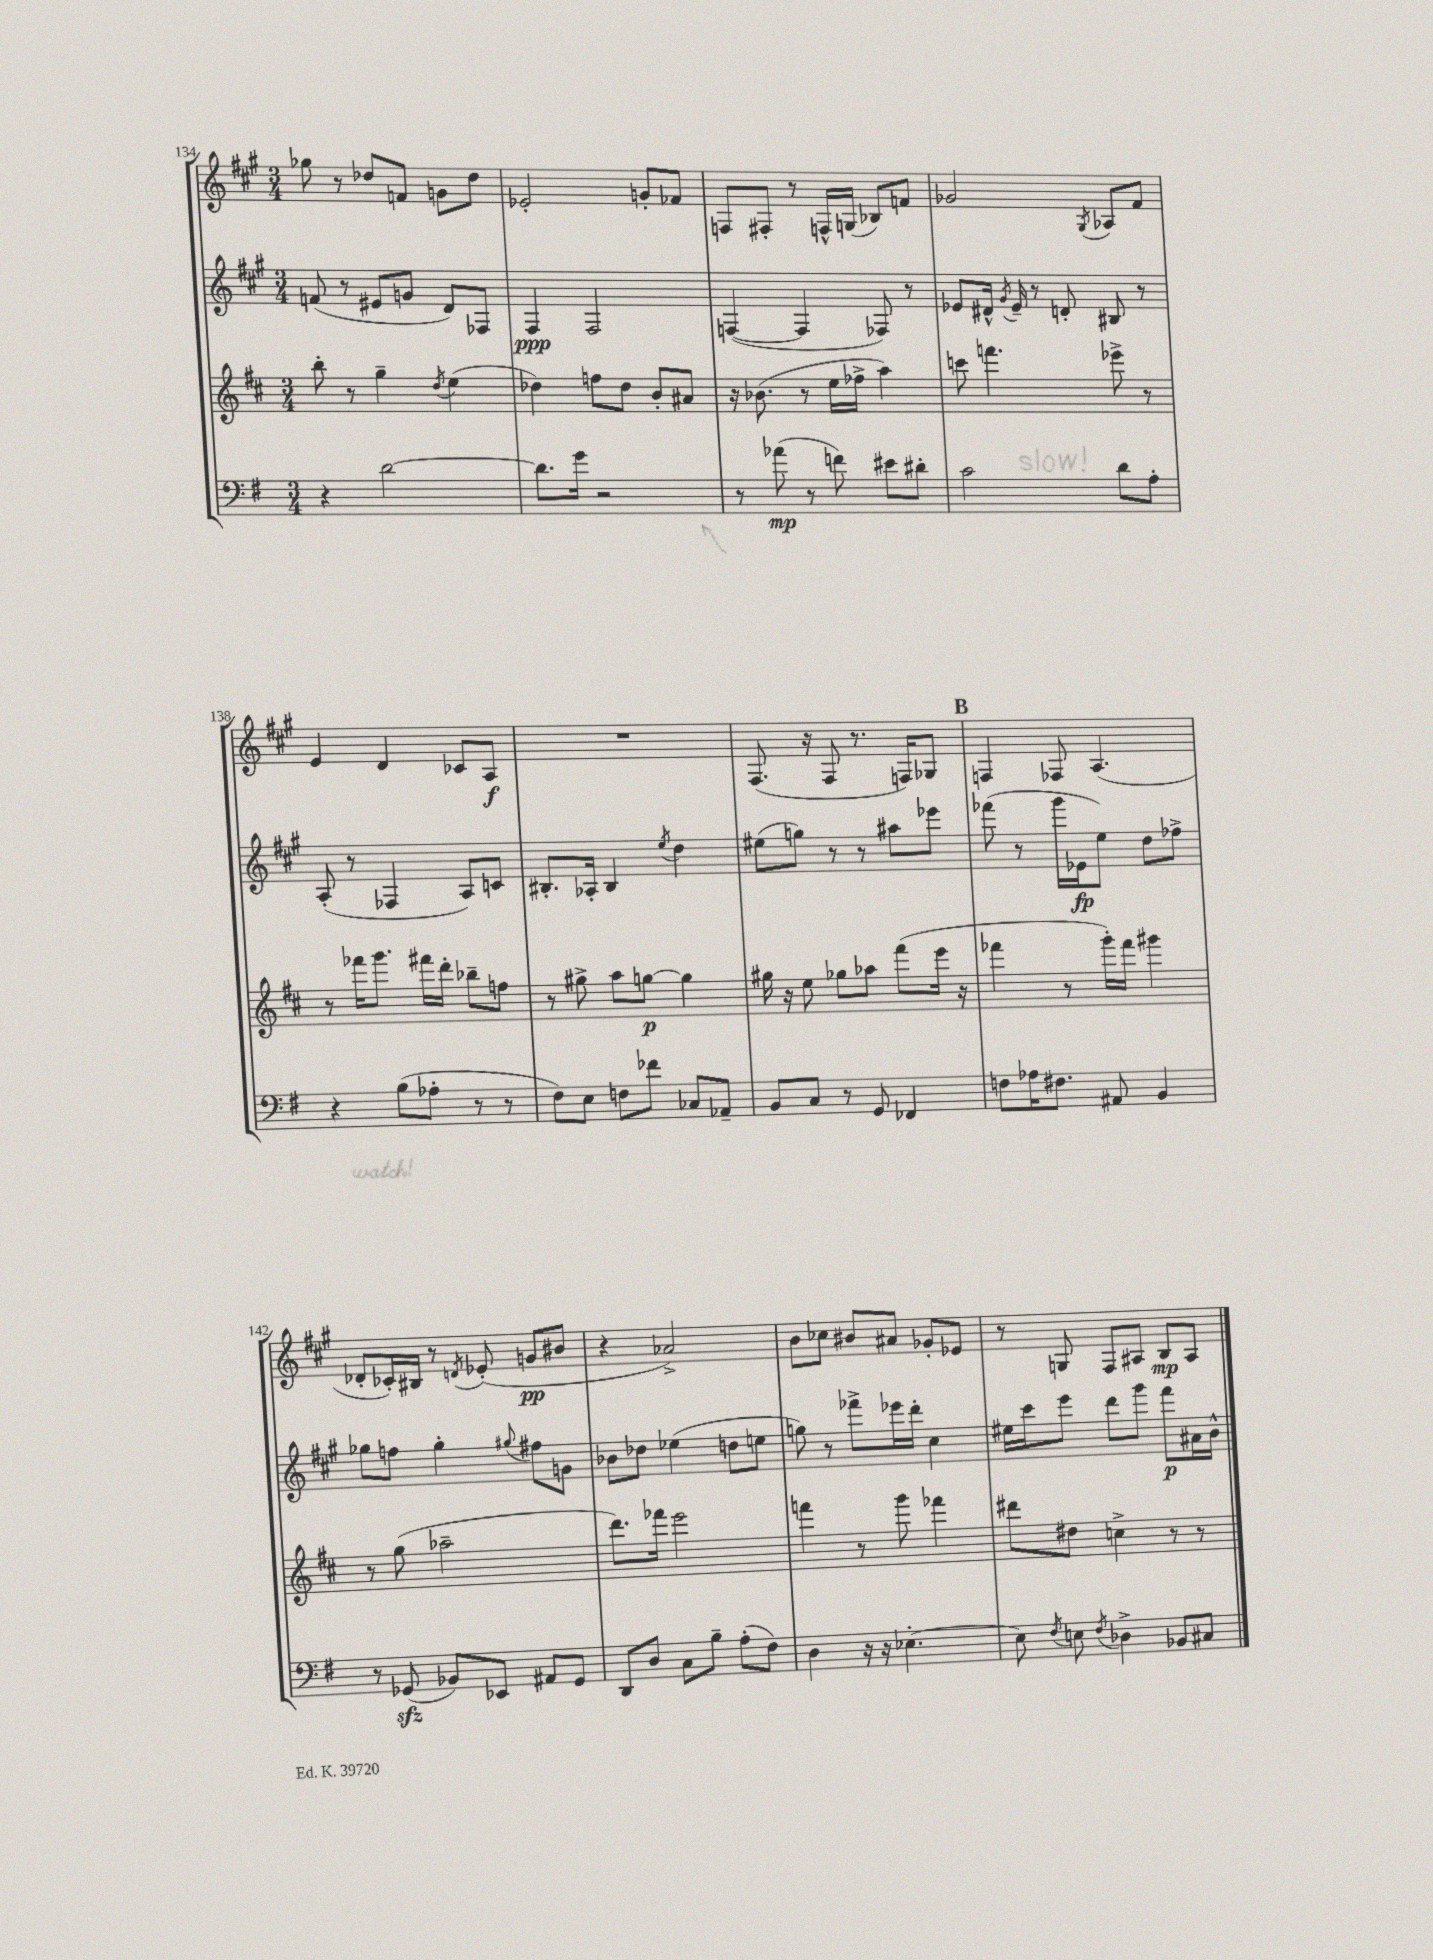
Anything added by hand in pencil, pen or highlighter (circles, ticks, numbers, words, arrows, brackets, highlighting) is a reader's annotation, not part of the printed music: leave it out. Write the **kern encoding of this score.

**kern	**kern	**kern	**kern
*staff4	*staff3	*staff2	*staff1
*clefF4	*clefG2	*clefG2	*clefG2
*k[f#]	*k[f#c#]	*k[f#c#g#]	*k[f#c#g#]
*M3/4	*M3/4	*M3/4	*M3/4
4r	8bb'	(8f	8gg-
.	8r	8r	8r
[2d	4gg~	8e#	8dd-
.	.	8g	8f
.	8qdd	.	.
.	(4ee	8d)	8g
.	.	8F-	8dd-
=	=	=	=
8.d]	4dd-)	4F#	2e-'
16g	.	.	.
2r	8ff	2F#	.
.	8dd-	.	.
.	8b'	.	8g'
.	8a#	.	8f-
=	=	=	=
8r	16r	([4F	8F
.	(8.b-	.	.
(8a-	.	.	8F#'
8r	8r	4F]	8r
8f)	16ee	.	16F^^
.	16ff-^	.	(16G
8e#	4aa)	8F-)	8B-)
8d#'	.	8r	8f
=	=	=	=
2c	8ccc	8e-	2g-
.	4.fff	16d#^^	.
.	.	8qg#	.
.	.	16e-~	.
.	.	8r	.
.	.	8d'	.
.	.	.	8qG#
8d	8eee-^	8B#	8A-
8A'	8r	8r	8f#
=	=	=	=
4r	8r	(8A'	4e
.	16fff-	8r	.
.	8.ggg	.	.
(8B	.	4F-	4d
8A-'	16fff#	.	.
.	16ddd'	.	.
8r	8bb-~	8A)	8c-
8r	8ff	8c	8A
=	=	=	=
8F#)	8r	8.B#'	2.r
8E	8gg#^	.	.
.	.	16A-'	.
8F	8aa	4B#	.
8f-	[8gg	.	.
.	.	8qee	.
8C-	4gg]	4dd	.
8AA-~	.	.	.
=	=	=	=
8BB	16gg#	(8ee#	(8.F#
.	16r	.	.
8C	8ee	8gg)	.
.	.	.	16r
8r	8gg-	8r	8F#
8GG	8aa-	8r	8.r
4FF-	(8fff#	8aa#	.
.	.	.	16F)
.	16eee	8eee-	8G-
.	16r	.	.
=	=	=	=
8F	4fff-	(8fff-	4F
16A-	.	8r	.
8.F#	.	.	.
.	8r	16ggg#	8F-
.	.	16e-	.
8AA#	16ggg')	8ee)	(4.A
.	16fff-	.	.
4BB	4ggg#	8dd	.
.	.	8ff-^	.
=	=	=	=
8r	8r	8gg-	8d-'
(8GG-	(8gg	8ff	16c-')
.	.	.	16B#
8BB-)	2aa-~	4gg-'	8r
.	.	.	8qd
8EE-	.	.	(8e-'
.	.	8qqgg#	.
8AA#	.	8ff#	8g
8GG-	.	8g	8b#
=	=	=	=
8DD	8.ddd)	8b-	4r
8D	.	8dd-	.
.	16fff-	.	.
8C	2eee	(4ee-	2a-^)
8B~	.	.	.
(8A'	.	8dd	.
8F#)	.	8ee	.
=	=	=	=
4D	4fff	8gg)	8b
.	.	8r	8cc-
16r	8r	8fff-^	8b#
16r	.	.	.
[4.E-'	8ggg	16eee-	8a#
.	.	16ddd'	.
.	4fff-	4cc#	8g-'
.	.	.	8e-
=	=	=	=
8E-]	8ddd#	16ee#	8r
.	.	16ccc#	.
8qF#	.	.	.
8E	8dd#	8eee	8G
8qF#	.	.	.
4D-^	4cc^	8ddd	8F#
.	.	8ggg#	8A#
8BB-	8r	8fff#	8B
8C#	8r	16a#	8A#
.	.	16b^^	.
==	==	==	==
*-	*-	*-	*-
